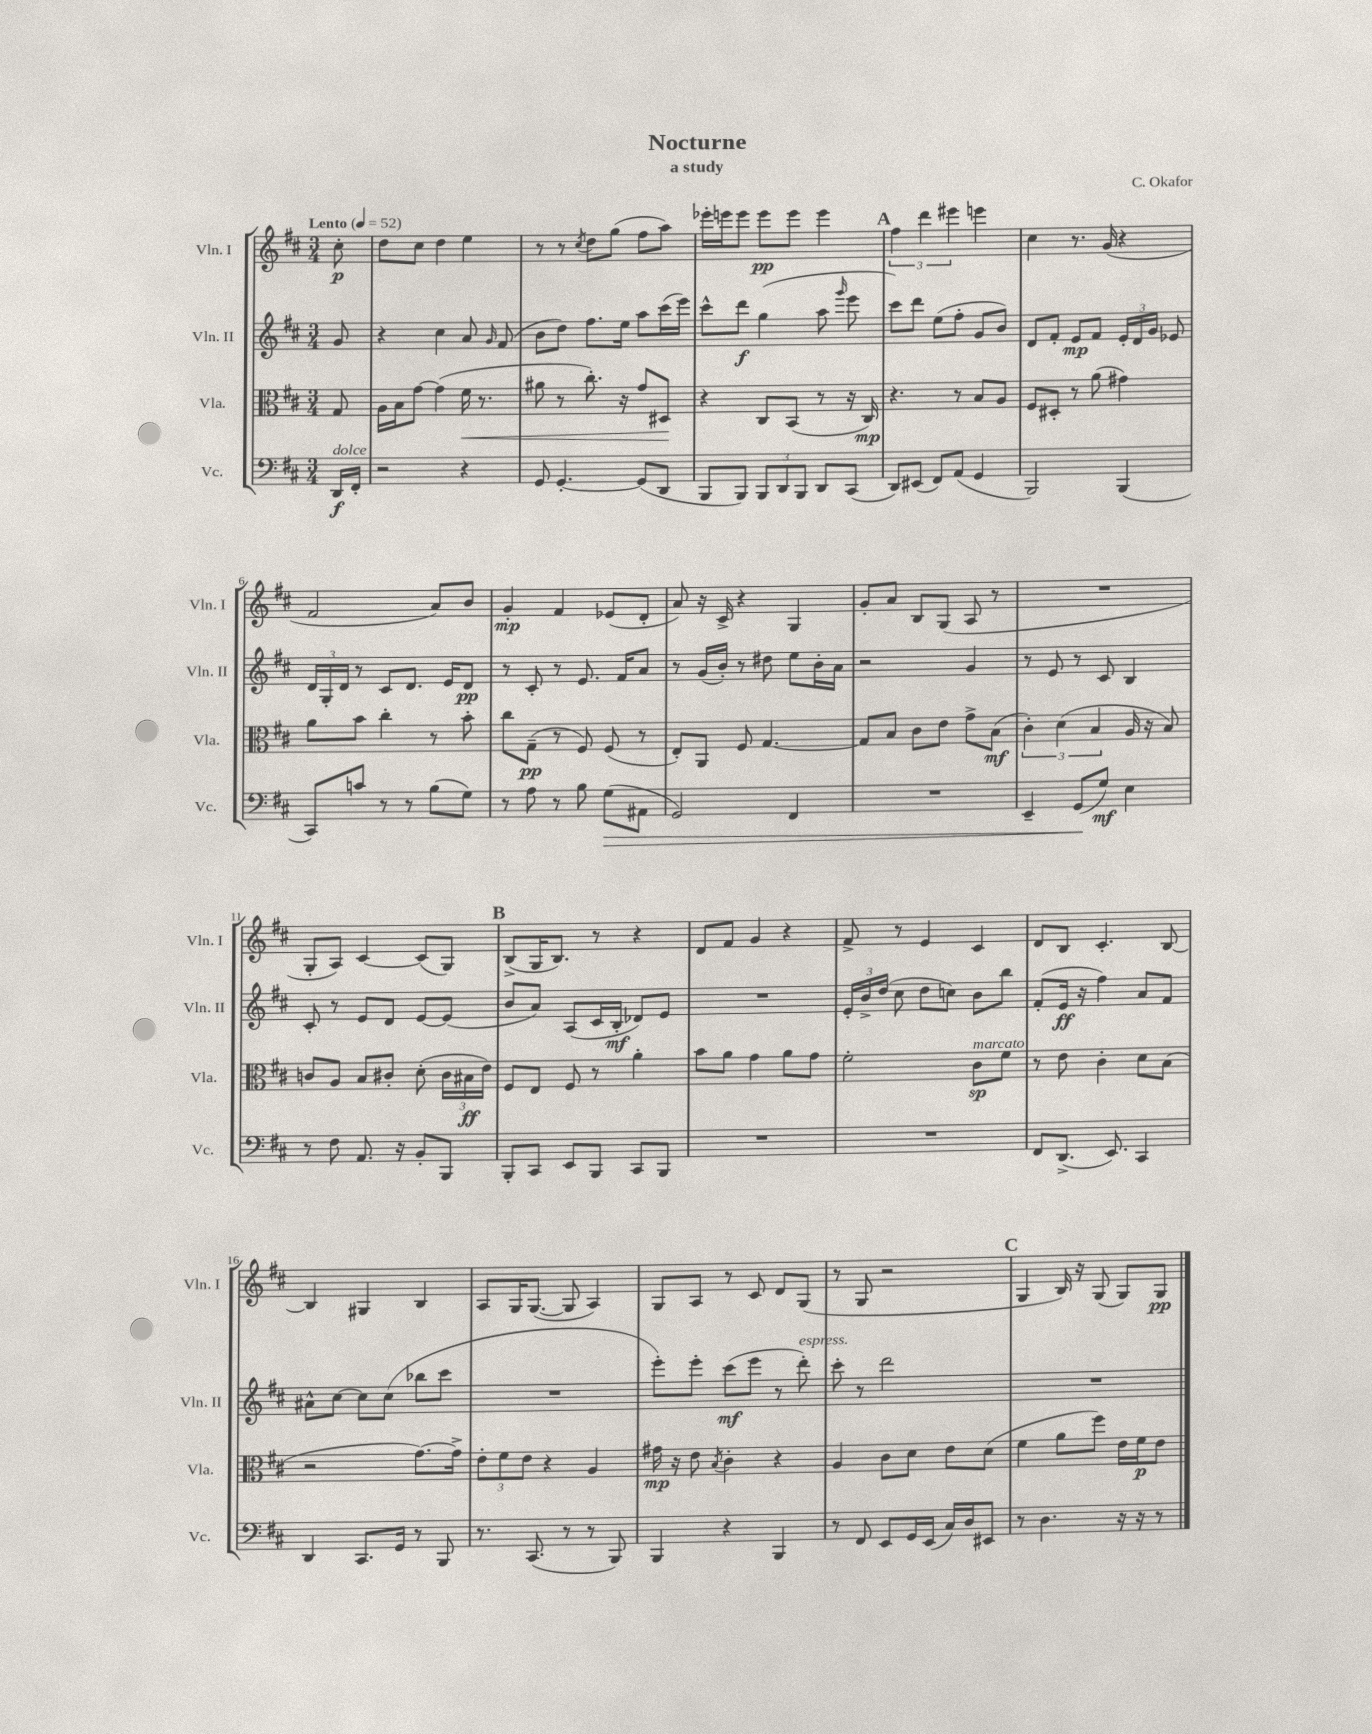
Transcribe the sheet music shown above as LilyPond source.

\header { title = "Nocturne" composer = "C. Okafor" subtitle = "a study" }
<<
\new StaffGroup <<
\new Staff = "s0" \with { instrumentName = "Vln. I" shortInstrumentName = "Vln. I" } {
    \clef treble \key d \major \numericTimeSignature \time 3/4 \partial 8 \tempo "Lento" 4 = 52
    \autoBeamOff cis''8-.\p |
    d''8[ cis''8] d''4 e''4 |
    r8 r8 \acciaccatura { cis''8 } d''8[ g''8]( fis''8[ a''8]) |
    ees'''16[-. e'''16 e'''8] e'''8[\pp e'''8] e'''4 |
    \mark \markup { \bold "A" } \tuplet 3/2 { fis''4 d'''4 eis'''4 } e'''4 |
    cis''4 r8. g'16( r4 |
    fis'2 a'8[) b'8] |
    g'4-.\mp fis'4 ees'8[( d'8]-. |
    a'8) r16 cis'16-> r4 g4 |
    g'8[-. a'8] b8[ g8]( a8 r8 |
    R2. |
    g8[-. a8]) cis'4~ cis'8[( g8]) |
    \mark \markup { \bold "B" } b8[->( g16 b8.]) r8 r4 |
    d'8[ fis'8] g'4 r4 |
    fis'8-> r8 e'4 cis'4 |
    d'8[ b8] cis'4.-. b8~ |
    b4 gis4 b4 |
    a8[ g16 g8.]~( g8 a4) |
    g8[ a8] r8 cis'8 d'8[ g8]( |
    r8 g8 r2 |
    \mark \markup { \bold "C" } g4 b16) r16 g8( g8[) g8]\pp \bar "|." |
}
\new Staff = "s1" \with { instrumentName = "Vln. II" shortInstrumentName = "Vln. II" } {
    \clef treble \key d \major \numericTimeSignature \time 3/4 \partial 8
    \autoBeamOff g'8 |
    r4 cis''4 a'8 \grace { g'16 } fis'8( |
    b'8[ d''8]) fis''8.[ e''16] a''8[ cis'''16( e'''16]) |
    cis'''8[-^ d'''8]\f g''4( a''8 \grace { g'''16 } e'''8 |
    \mark \markup { \bold "A" } cis'''8[) d'''8] e''8[( fis''8]-. g'8[ b'8]) |
    d'8[ fis'8]-. e'8[\mp fis'8] \tuplet 3/2 { e'16[-. d'16 g'16] } ees'8 |
    \tuplet 3/2 { d'16[ g16-. d'16] } r8 cis'8[ d'8.] e'16[ d'8]\pp |
    r8 cis'8-. r8 e'8. fis'16[ a'8] |
    r8 g'16[( b'16]-.) r8 dis''8 e''8[ b'16-. a'16] |
    r2 g'4 |
    r8 e'8 r8 cis'8 b4 |
    cis'8-. r8 e'8[ d'8] e'8[~ e'8]( |
    \mark \markup { \bold "B" } b'8[ a'8]) a8[( cis'16 b16]-.\mf des'8[) e'8] |
    R2. |
    \tuplet 3/2 { e'16[-. b'16-> d''16]( } cis''8 d''8[ c''8]) b'8[ b''8] |
    fis'8[-.( e'16]\ff r16 fis''4) a'8[ fis'8] |
    ais'8[-^ cis''8]~ cis''8[ cis''8]( bes''8[ cis'''8] |
    R2. |
    e'''8[-.) e'''8]-. cis'''8[\mf( e'''8] r8 d'''8-.^\markup { \italic "espress." }) |
    cis'''8-. r8 d'''2 |
    \mark \markup { \bold "C" } R2. \bar "|." |
}
\new Staff = "s2" \with { instrumentName = "Vla." shortInstrumentName = "Vla." } {
    \clef alto \key d \major \numericTimeSignature \time 3/4 \partial 8
    \autoBeamOff g8 |
    a16[ b16 g'8]~ g'4( fis'16\< r8. |
    ais'8 r8 cis''8.-.) r16 g'8[ dis8]\! |
    r4 cis8[ b,8]( r8 r16 cis16\mp) |
    \mark \markup { \bold "A" } r4. r8 b8[ a8] |
    fis8[ dis8]-. r8 a'8( gis'4) |
    a'8[ b'8] cis''4-. r8 b'8-. |
    cis''8[ g8]--\pp( r8 fis8) fis8( r8 |
    e8[-.) a,8] fis8 g4.~ |
    g8[ b8] cis'8[ e'8] g'8[-> b8]\mf( |
    \tuplet 3/2 { cis'4-.) d'4( b4 } a16 r16 b8) |
    c'8[ a8] b8[ cis'8]-. d'8-.( \tuplet 3/2 { cis'16[ bis16\ff e'16]) } |
    \mark \markup { \bold "B" } fis8[ e8] fis8 r8 a'4-. |
    b'8[ a'8] g'4 a'8[ g'8] |
    fis'2-. cis'8[\sp^\markup { \italic "marcato" } fis'8] |
    r8 e'8 cis'4-. d'8[ b8]( |
    r2 g'8.[~) g'16]-> |
    \tuplet 3/2 { e'8[-. fis'8 e'8] } r4 a4 |
    gis'16\mp r16 e'8 \acciaccatura { b8 } cis'4-. r4 |
    a4 cis'8[ d'8] e'8[ d'8]( |
    \mark \markup { \bold "C" } fis'4 a'8[ fis''8]) e'16[ fis'16\p e'8] \bar "|." |
}
\new Staff = "s3" \with { instrumentName = "Vc." shortInstrumentName = "Vc." } {
    \clef bass \key d \major \numericTimeSignature \time 3/4 \partial 8
    \autoBeamOff d,16[\f^\markup { \italic "dolce" } fis,16]-. |
    r2 r4 |
    g,8 g,4.~-. g,8[( d,8] |
    b,,8[ b,,8]) \tuplet 3/2 { b,,8[ d,8 b,,8] } d,8[ cis,8]( |
    \mark \markup { \bold "A" } d,8[) eis,8]( fis,8[) a,8]( g,4 |
    b,,2) b,,4( |
    cis,8[) c'8] r8 r8 b8[( g8]) |
    r8 a8 r8 b8 g8[\>( ais,8] |
    g,2) fis,4 |
    R2. |
    e,4-- g,8[\!( g8]\mf) e4 |
    r8 fis8 a,8. r16 b,8[-. b,,8] |
    \mark \markup { \bold "B" } b,,8[-. cis,8] e,8[ b,,8] cis,8[ b,,8] |
    R2. |
    R2. |
    fis,8[ d,8.]->( e,8.) cis,4 |
    d,4 cis,8.[ g,16] r8 b,,8 |
    r8. cis,8.( r8 r8 b,,8) |
    b,,4 r4 b,,4 |
    r8 fis,8 e,8[ g,16 e,16]( cis16[) d16 eis,8] |
    \mark \markup { \bold "C" } r8 d4. r16 r16 r8 \bar "|." |
}
>>
>>
